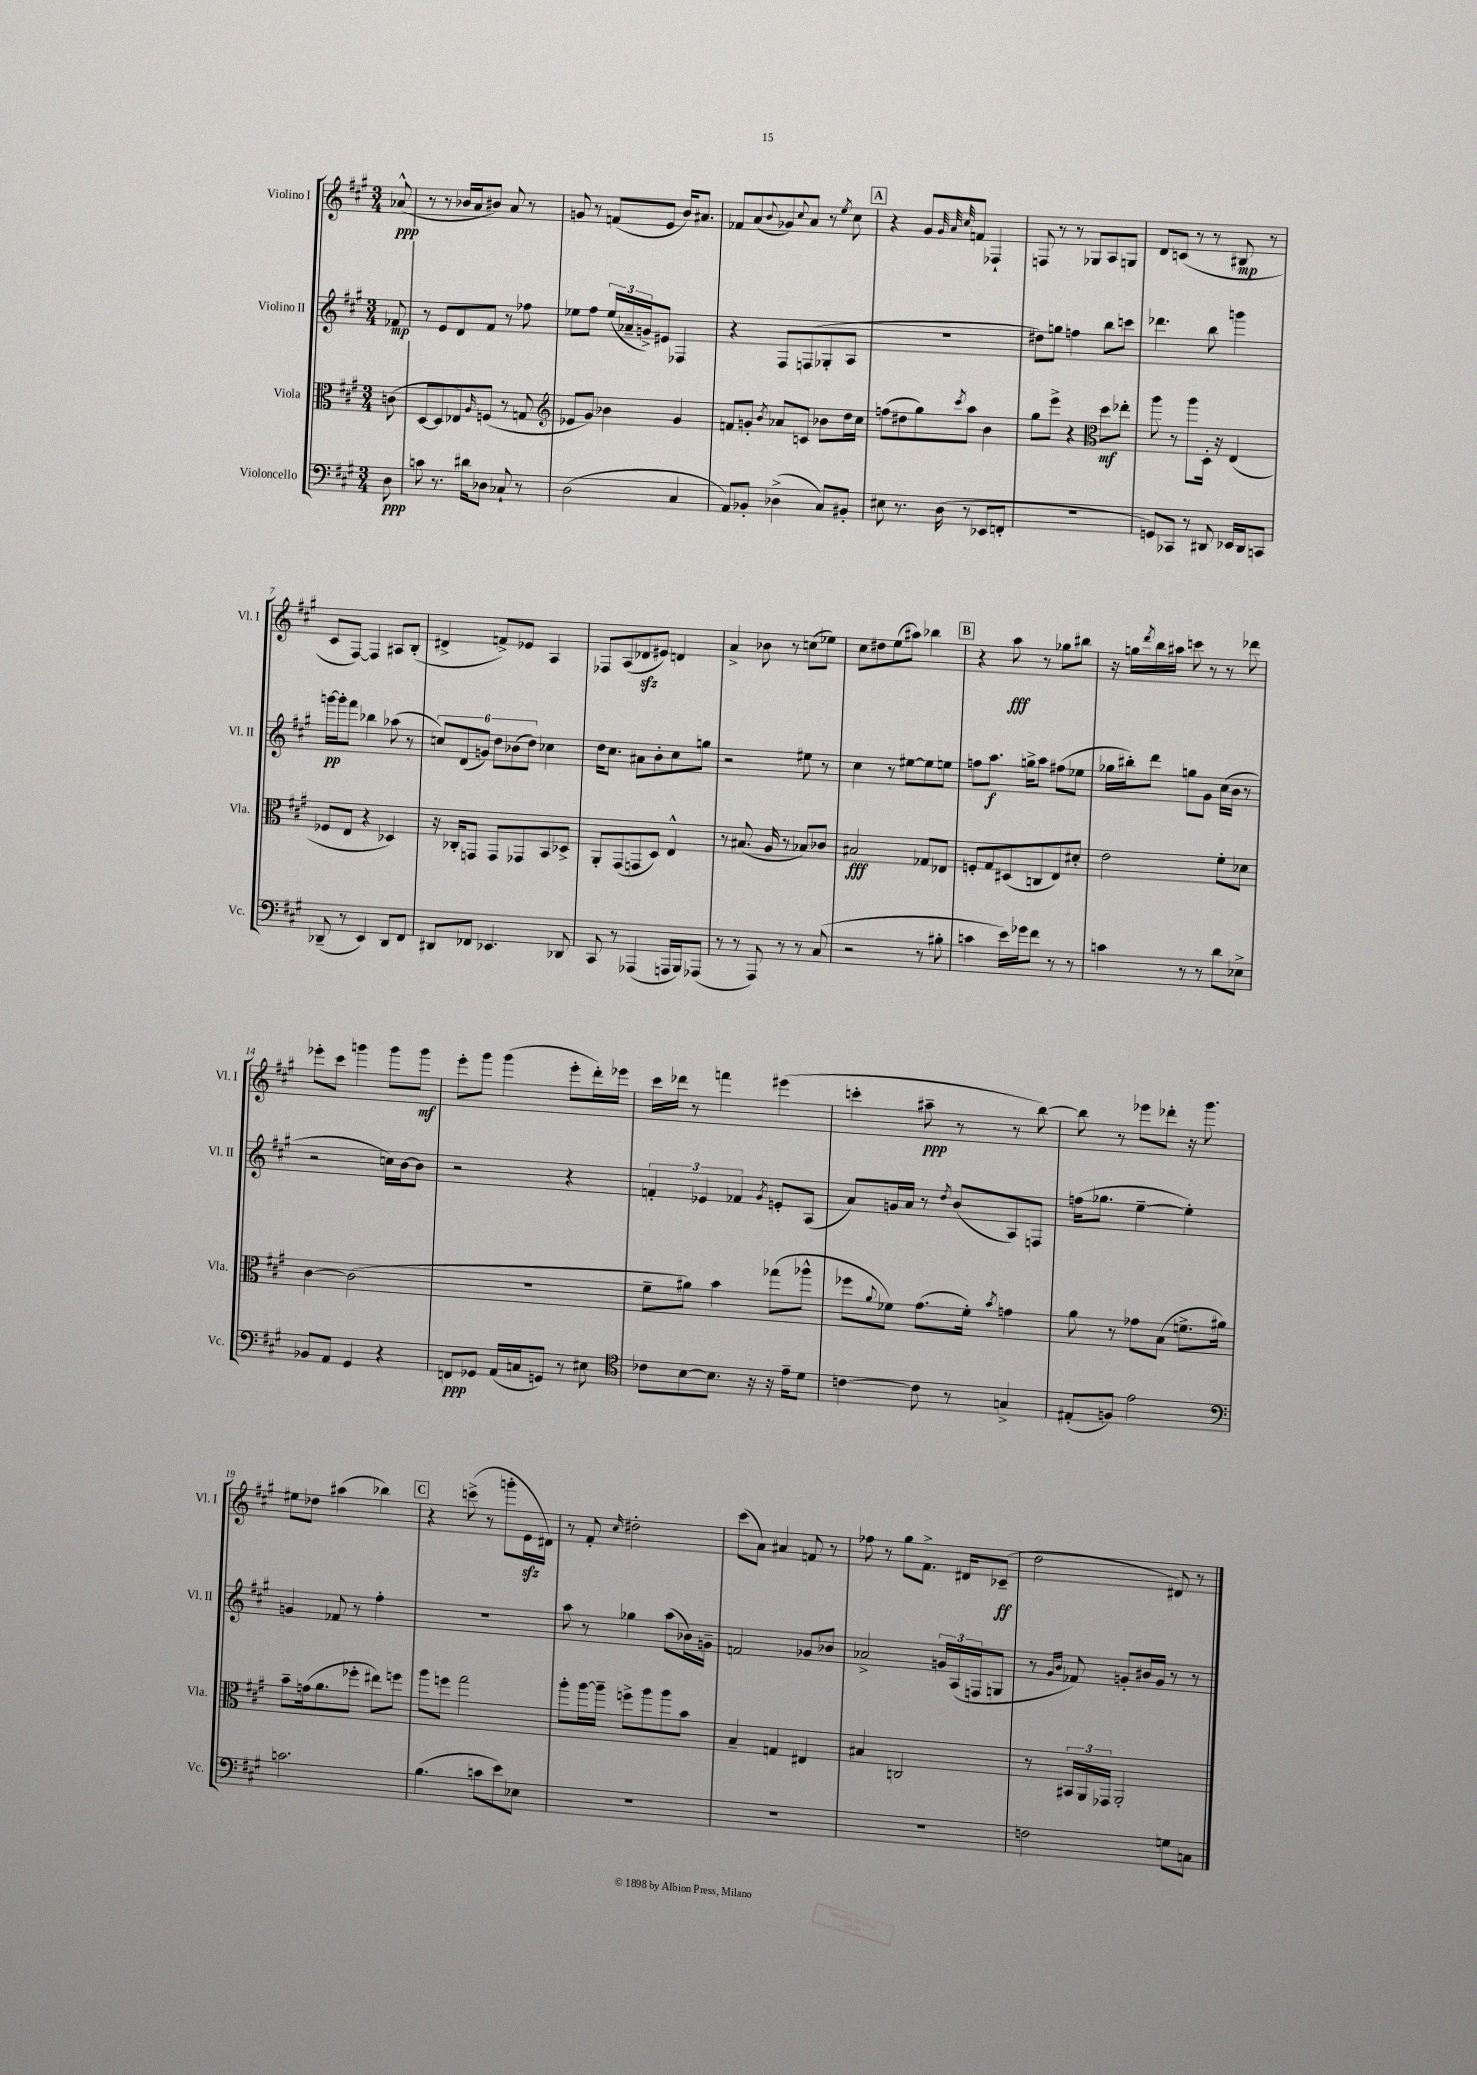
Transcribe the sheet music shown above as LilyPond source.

<<
\new StaffGroup <<
\new Staff = "s0" \with { instrumentName = "Violino I" shortInstrumentName = "Vl. I" } {
    \clef treble \key a \major \numericTimeSignature \time 3/4 \partial 8
    aes'8-^\ppp( |
    r8 r8 bes'16 a'16 bis'8) a'8 r8 |
    g'8 r8 f'8( e'8 b'16) ais'8. |
    fes'8 a'8( \appoggiatura { b'8 } ges'8) \appoggiatura { cis''8 } a'8 r8 \acciaccatura { e''8 } cis''8 |
    \mark \markup { \box "A" } r4 gis'8 \grace { gis'32 a'32 cis''32 } f'8 fes4-! |
    f8 r8 r8 ges8 a8 g8 |
    d'8 c'8( r8 r8 bis8\mp r8 |
    cis'8 fis8~) fis4 ais8 b8-.( |
    dis'4-> f'8->) ees'8 a4 |
    fes8 a8( des'8\sfz eis'8) d'4 |
    a'4-> bes'8 r8 c''8( ees''8) |
    cis''8 dis''8 e''8( ais''8) bes''4 |
    \mark \markup { \box "B" } r4 a''8\fff r8 ges''8 bis''8 |
    r16 g''16 \acciaccatura { d'''8 } b''16 ais''16 c'''8 r8 r8 des'''8 |
    ees'''8-. cis'''8 g'''4 g'''8 g'''8\mf |
    e'''8-. gis'''8 gis'''4( e'''8-. d'''16-.) ees'''16 |
    cis'''16 des'''16 r8 f'''4 eis'''4( |
    c'''4-. ais''8--\ppp r8 r8 b''8~) |
    b''8 r8 ees'''8 des'''8-. r16 gis'''8. |
    eis''8 des''8 ais''4( bes''4) |
    \mark \markup { \box "C" } r4 c'''8->( r8 g'''8-. e'16\sfz dis'16) |
    r8 fis'8-. \grace { cis''16 } dis''2-. |
    cis'''8( a'8) ais'4 f'8 r8 |
    fes''8 r8 gis''8 fis'8.-> dis'16 ces'8--\ff( |
    d''2 dis'8) r8 \bar "|." |
}
\new Staff = "s1" \with { instrumentName = "Violino II" shortInstrumentName = "Vl. II" } {
    \clef treble \key a \major \numericTimeSignature \time 3/4 \partial 8
    fes'8\mp |
    r8 e'8 d'8 fis'8 r8 fes''8 |
    ees''8 fis''8 \tuplet 3/2 { ees''16( aes'16-- g'16->) } eis'8 fes4 |
    r4 fis8 f8( ges8-. a8 |
    \mark \markup { \box "A" } R2. |
    dis''8) g''8 f''4 b''8 c'''8 |
    des'''4. b''8 g'''4 |
    g'''16~\pp g'''16-. fis'''8 bes''4 aes''8( r8 |
    \tuplet 6/4 { c''8) d'8( g'8) d''8 bes'8( d''8) } ces''4 |
    d''16 cis''8. ais'8 b'8-. cis''8 g''8 |
    r2 eis''8 r8 |
    cis''4 r8 eis''8~ eis''8 e''8 |
    \mark \markup { \box "B" } f''8 a''8.\f g''16-> a''8 fis''8( ees''8 |
    ges''16 bis''16-.) d'''8 g''8 gis'8 cis''16( b'16 r8 |
    r2 c''16) b'16~ b'8 |
    r2 r4 |
    \tuplet 3/2 { f'4-. ees'4 fes'4 } \acciaccatura { gis'8 } e'8-. a8( |
    a'8) g'16 a'16 r8 \acciaccatura { d''8 } b'8( a8) f8 |
    f''16( ges''8. e''4~-- e''4-.) |
    g'4 fes'8 r8 fis''4-. |
    \mark \markup { \box "C" } R2. |
    a''8 r8 ges''4 a''8( bes'16) g'16-- |
    f'2 ges'8 bes'8 |
    aes'2-> \tuplet 3/2 { g'16 a16( f16 } g8 |
    r8 \grace { gis'16 b'16 } fes'8) g'8-. bis'16 g'16 r8 r8 \bar "|." |
}
\new Staff = "s2" \with { instrumentName = "Viola" shortInstrumentName = "Vla." } {
    \clef alto \key a \major \numericTimeSignature \time 3/4 \partial 8
    c'8( |
    d8~ d8 ees8) \grace { a16 } f8( r8 g8 |
    \clef treble ees'8 gis'8) bes'4 gis'4 |
    f'8 g'8-. \acciaccatura { b'8 } aes'8 c'8 bes'8 d''16 cis''16 |
    \mark \markup { \box "A" } f''8( dis''8 gis''8) \acciaccatura { cis'''8 } a''8 b'4 |
    gis''8 e'''8-> r4 \clef alto d''8\mf ees''8-. |
    a''8 r8 a''8 d16-. r16 e4( |
    fes8 e8 r4 des4) |
    r16 ces16-. g,8 g,8 ges,8 b,8 des8-> |
    a,8-. gis,8( g,8 d8) e4-^ |
    r8 bis8.( a16 r8 bes8) ces'8 |
    bis2\fff ges8 ees8 |
    \mark \markup { \box "B" } f8-. gis8 dis8( c8 e8) dis'8-. |
    e'2 fis'8-. des'8 |
    cis'4~ cis'2( |
    R2. |
    fis'8-- ais'8) b'4 ges''8( aes''8-^ |
    fes''8 \appoggiatura { a'8 } fes'8) gis'8.( fes'16-.) \acciaccatura { b'8 } g'4 |
    a'8 r8 ges'8 b8( f'8.-> ais'16) |
    b'8-- g'16( a'8. fes''8-. eis''8) f''8 |
    \mark \markup { \box "C" } a''8 f''8 gis''2 |
    a''8-. a''16~ a''16-- f''8-> a''8 a''8 b'8 |
    b4-- g4 eis4 |
    bis4 c2 |
    r8 \tuplet 3/2 { bis,16 a,16 ges,16 } a,2-. \bar "|." |
}
\new Staff = "s3" \with { instrumentName = "Violoncello" shortInstrumentName = "Vc." } {
    \clef bass \key a \major \numericTimeSignature \time 3/4 \partial 8
    d8\ppp |
    c'8 r8. dis'16 des8 ces8-! r8 |
    d2( cis4 |
    a,8) bes,8-. des4->( cis8) bis,8-. |
    \mark \markup { \box "A" } eis8 r8. d16( r8 ees,8 f,8-. |
    R2. |
    g,8) ces,8 r8 dis,8 ees,16 dis,16 c,8 |
    des,8--( r8 e,4) des,8 fis,8 |
    dis,8 fes,8 ees,4. des,8 |
    cis,8 r8 aes,,4( a,,16 b,,16) aes,,8( |
    r8 r8 a,,8) r8 r8 cis8( |
    r2 r8 bis8-. |
    \mark \markup { \box "B" } c'4 e'16) ges'16 fis'8 r8 r8 |
    c'4 r8 r8 d'8 ees8-> |
    bes,8 a,8 gis,4 r4 |
    f,8\ppp ges,8 a,16( c16 g,8) r8 eis8 |
    \clef tenor ces'8 b8~ b8. r16 r16 e'16-- d'8 |
    c'4~ c'8 r8 g4-> |
    eis8-.( f8) e'2 |
    \clef bass c'2. |
    \mark \markup { \box "C" } b4.( c'8 e'8) ees8 |
    R2. |
    R2. |
    R2. |
    f2 g8 c8 \bar "|." |
}
>>
>>
